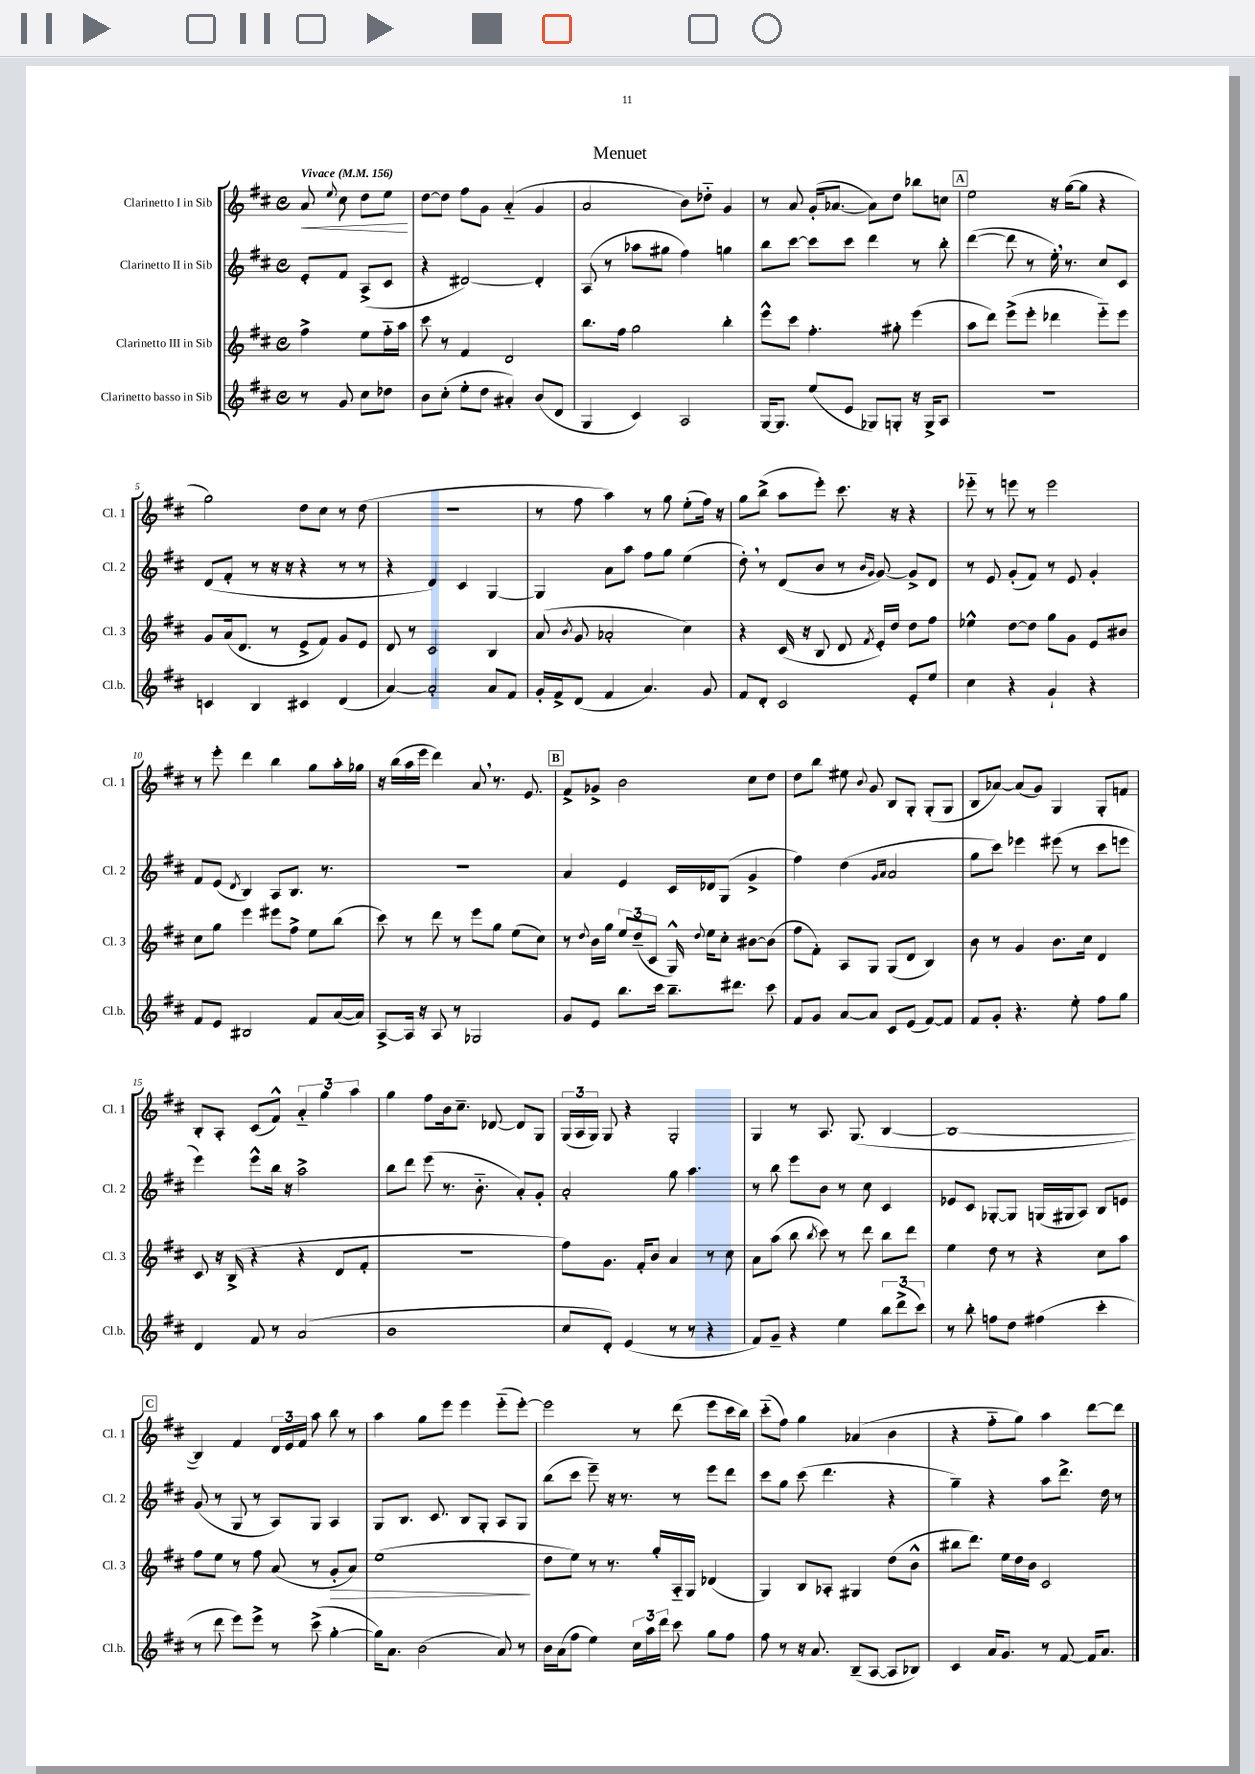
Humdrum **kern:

**kern	**kern	**kern	**kern
*staff4	*staff3	*staff2	*staff1
*clefG2	*clefG2	*clefG2	*clefG2
*k[f#c#]	*k[f#c#]	*k[f#c#]	*k[f#c#]
*M4/4	*M4/4	*M4/4	*M4/4
*met(c)	*met(c)	*met(c)	*met(c)
*MM156	*MM156	*MM156	*MM156
8r	4ff#^	8e'	8a
.	.	.	8qqee
8g	.	8f#	8cc#
8cc#	8ee	(8A^	8dd
8dd-	16ff#'~	8c#	8ee
.	16aa	.	.
=	=	=	=
8b	8ccc#	4r	[8dd
(8cc#'	8r	.	8dd]
8ee'	4f#	[2d#)	8ff#
8dd	.	.	8g
4a#')	2d	.	(4a'~
(8b	.	4d#']	4g
8d	.	.	.
=	=	=	=
4G	8.bb	(8A	2a
.	.	8r	.
.	16ff#	.	.
4c#)	2gg	8aa-	.
.	.	8gg#	.
2A	.	4ff#)	8b)
.	.	.	8dd-'~
.	4bb'	4gg	4g
=	=	=	=
[16G	8eee^^	8bb	8r
8.G]	.	.	.
.	8ccc#	[8ccc#	8a
(8ee	4.ff#'	8ccc#]	(16g'
.	.	.	[8.a-
8e	.	8ccc#	.
8G-)	.	4ddd	8a-])
8G'	8gg#'	.	8dd
16r	(4eee	8r	8bb-
16G^	.	.	.
8A	.	8bb'	8cc
=	=	=	=
1r	8aa	([4ddd	2ee
.	8ddd)	.	.
.	(8eee^	8ddd]	.
.	8eee'	8r	.
.	4ddd-	16ee')	16r
.	.	8.r	([16gg
.	.	.	8gg]
.	8eee'~)	8cc#	4r
.	8eee	8c#	.
=	=	=	=
4c	8g	(8d	2gg)
.	(16a	8f#'	.
.	8.d	.	.
4B	.	8r	.
.	8r	16r	.
.	.	16r	.
4c#	8e^	4r	8dd
.	8f#)	.	8cc#
(4d	8g	8r	8r
.	8e	8r	(8dd
=	=	=	=
[4a)	8d	4r	1r
.	8r	.	.
2a']	2c#	4d)	.
.	.	4c#	.
8a	4B	[4G	.
8f#	.	.	.
=	=	=	=
16g'	(8a	4G]	8r
16f#^	.	.	.
.	8qb	.	.
(8d	8g	.	8ff#
4f#	2a-'	8a	4aa)
.	.	8aa	.
4.a)	.	8ff#	8r
.	.	8gg	8gg
.	4cc#)	(4ee	(8ee'
8g	.	.	16ff#)
.	.	.	16r
=	=	=	=
8f#	4r	8dd')	8gg
8d'	.	8r	(8bb^
2c#	(16c#	(8d	8aa
.	16r	.	.
.	8B	8b	8eee')
.	8d	8r	8.ccc#
.	.	16qqb	.
.	8qf#	16qqg	.
.	16e')	[8g)	.
.	16dd	.	16r
8e'	8dd	8g^]	4r
8ee	8ff#	8d	.
=	=	=	=
4cc#	4ee-^^	8r	8eee-'~
.	.	8e	8r
4r	[8dd	(8g'	8eee
.	8dd]	8f#)	8r
4g`	8gg	8r	2eee
.	8g	8e	.
4r	8e	4g'	.
.	8b#	.	.
=	=	=	=
8f#	8cc#	8f#	8r
8e	8gg	(8e	8eee'
.	.	8qd	.
2B#	4eee	4B)	4ddd
.	8eee#	8A	4bb
.	8ff#^	8.B	.
8f#	8ee	.	8gg
.	.	8.r	.
([16a	(8bb	.	16aa'
16a])	.	.	16gg-
=	=	=	=
[8A^	8ccc#)	1r	16r
.	.	.	(16bb
16A]	8r	.	16aa
16r	.	.	16eee
8A	8ddd	.	4ddd)
8r	8r	.	.
2G-	8eee	.	8a
.	8gg	.	8.r
.	(8ee	.	.
.	.	.	8.e
.	8cc#)	.	.
=	=	=	=
8g	8r	4a	8f#^
.	8qqdd	.	.
8e	16b	.	8g-^
.	16gg	.	.
8.bb	12ee	4e	2b
.	(12dd~	.	.
.	12c#	.	.
16ccc#	.	.	.
8.bb~	16G^^)	16c#	.
.	8qqdd	.	.
.	16ee	16d-	.
.	8cc#'	(8G	.
8.ddd#	.	.	.
.	[8b#	4g^	8cc#
8ccc#	(8b#]	.	8dd
=	=	=	=
8f#	8ff#	4ff#)	8dd
8g	8f#')	.	8bb
[8a	8A	(4dd	8ee#
.	.	.	8qqb
8a]	8G	.	8g
.	.	16qqg	.
.	.	16qqa	.
8c#	(8G	2a	8B
(8e	8d	.	8G'
[8f#)	4B)	.	(8G'
8f#]	.	.	8G
=	=	=	=
8f#	8b	8gg	8B
8g'	8r	8ccc#)	[8a-)
4.r	4g	4eee-	(8a-]
.	.	.	8g)
.	8.b	(8eee#	4G
8ee'	.	8r	.
.	16cc#	.	.
8ff#	4d	8ccc#	8G'
8gg	.	8eee	8f
=	=	=	=
4d	8c#	4eee)	8B'
.	16r	.	8A'
.	(16B^	.	.
8f#	4r	8eee^^	(8c#
8r	.	16bb	8f#^^)
.	.	16r	.
(2a	4r	2aa^	6a'~
.	.	.	6gg
.	8d	.	.
.	.	.	6aa
.	8f#'	.	.
=	=	=	=
1b	1r	8bb	4gg
.	.	8ddd	.
.	.	(8eee	8ff#
.	.	8.r	16b
.	.	.	8.cc#~
.	.	8.b'~	.
.	.	.	[8d-
.	.	8a')	8d-]
.	.	8g'	8G
=	=	=	=
8cc#	8ff#)	2a'	(24G
.	.	.	24A
.	.	.	24G)
8d')	8.g	.	8G
(4e	.	.	4r
.	16f#'	.	.
.	8b	.	.
8r	4a	8gg	2G'
8r	.	4.aa	.
4r	8r	.	.
.	8cc#	.	.
=	=	=	=
8f#)	8a	8r	4G
8g~	(8aa	8bb	.
4r	8bb	8eee	8r
.	8qbb	.	.
.	8ccc#)	8b	8.A
4ee	8r	8r	.
.	.	.	(8.G
.	8ddd	8cc#	.
12bb	8bb	4c#	[4B
(12ddd^	.	.	.
.	8ddd	.	.
12ccc#)	.	.	.
=	=	=	=
8r	4ee	8e-	1B_
8bb'	.	8c#	.
8ff	8dd	[8G-'	.
8dd	8r	8G-]	.
(4ff#	4r	(16G	.
.	.	16G#	.
.	.	8A)	.
4ccc#'	8cc#	8B	.
.	8aa	8e	.
=	=	=	=
8r	8ff#	(8g	4B])
8ddd	8ee	8r	.
8eee)	8r	8G	4f#
8eee^	8ff#	8r	.
8r	(8a	8A)	24d
.	.	.	24e
.	.	.	24f#
(8ccc#^	8r	8G	8aa
[4gg'	8g'	4A	8bb
.	8a)	.	8r
=	=	=	=
16gg])	(1ee	8G	4aa
8.a	.	.	.
.	.	8.B	.
(2b	.	.	8gg
.	.	8.c#	.
.	.	.	8eee
.	.	8B	4eee
.	.	8G'	.
8a)	.	8A	(8eee'~
8r	.	8G	[8eee')
=	=	=	=
16b	8dd	(8bb	2eee]
(16a	.	.	.
8ff#	8ee)	8ccc#	.
4ee)	8r	8eee~)	.
.	8.r	16r	.
.	.	8.r	.
24cc#	.	.	8r
24aa	.	.	.
.	16gg'	.	.
24ddd	.	.	.
8ccc#	16A'~	8r	(8ddd
.	16G	.	.
8gg	(4d-	8eee	8eee
8ff#	.	8ddd	16ccc#
.	.	.	16bb)
=	=	=	=
8ff#	4G)	8ccc#	(8ccc#'~
8r	.	8gg	8ff#)
16r	8B	(8ccc#	4gg
8.a	.	.	.
.	8A-'	4.ddd	.
(8B~	4G#	.	(4a-
[8A	.	.	.
8A]	(8dd	4r	4b
8B-)	8b^^	.	.
=	=	=	=
4c#	8bb#	4gg~)	4r
.	8.ddd)	.	.
16a	.	4r	8ff#'~
8.g	16ee	.	.
.	16dd	.	8gg)
.	16b	.	.
8r	2c#	8aa	4aa
[8f#	.	8.ddd^	.
16f#]	.	.	[8ddd
8.a	.	16dd	.
.	.	8r	8ddd]
==	==	==	==
*-	*-	*-	*-
